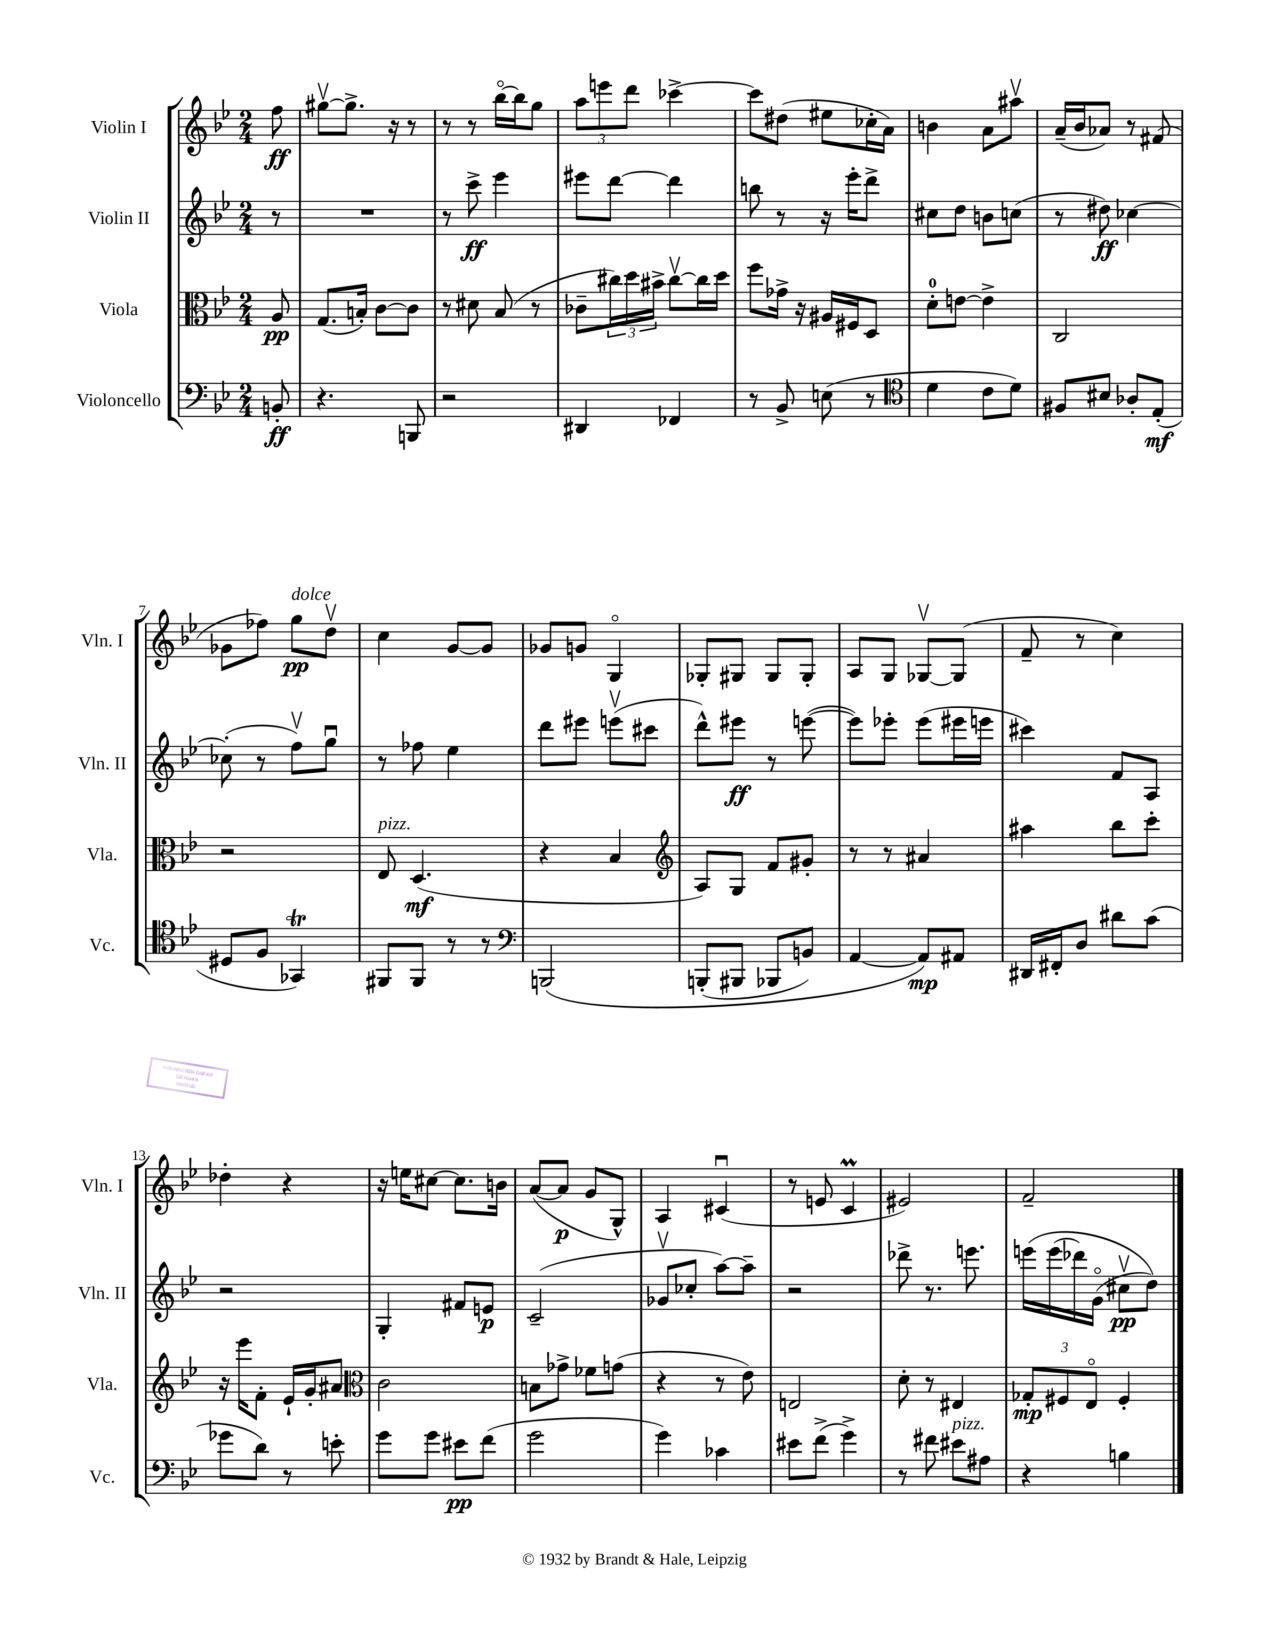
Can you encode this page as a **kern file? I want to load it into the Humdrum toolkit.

**kern	**kern	**kern	**kern
*staff4	*staff3	*staff2	*staff1
*clefF4	*clefC3	*clefG2	*clefG2
*k[b-e-]	*k[b-e-]	*k[b-e-]	*k[b-e-]
*M2/4	*M2/4	*M2/4	*M2/4
8BB'/	8A/	8r	8ff\
=	=	=	=
4.r	(8.G/L	2r	[8gg#v\L
.	.	.	8.gg#^\]J
.	16B'/Jk)	.	.
.	[8c\L	.	.
.	.	.	16r
8BBB/	8c\]J	.	8r
=	=	=	=
2r	8r	8r	8r
.	8d#\	8ccc^\	8r
.	(8B-/	4eee-\	[16bb-o\LL
.	.	.	16bb-\]J
.	8r	.	8gg\J
=	=	=	=
4DD#/	8c-~\L	8eee#\L	12aa\L
.	.	.	12eee\
.	24cc#\L)	[8ddd\J	.
.	24dd\	.	12ddd\J
.	24b#^\JJ	.	.
4FF-/	[8cc#v\L	4ddd\]	[4ccc-^\
.	16cc#\]L	.	.
.	16dd\JJ	.	.
=	=	=	=
8r	8ff\L	8bb\	8ccc-\]L
8BB-^/	16g-^\Jk	8r	(8dd#\J
.	16r	.	.
(8E\	16A#/LL	16r	8ee#\L
.	16F#/J	16eee-'\LK	.
8r	8D/J	8ddd^\J	16cc-'\L
.	.	.	16a\JJ)
=	=	=	=
*clefC4	*	*	*
4d\	8d'\L	8cc#\L	4b\
.	[8e\J	8dd\J	.
8c\L	4e^\]	8b\L	8a\L
8d\J)	.	(8cc\J	8aa#v\J
=	=	=	=
8F#/L	2C/	8r	(16a~/LL
.	.	.	16b-/J
8B#/J	.	8dd#\)	8a-/J)
8A-'/L	.	[4cc-\	8r
(8E-'/J	.	.	(8f#/
=	=	=	=
8D#/L	2r	(8cc-'\]	8g-\L
8F/J	.	8r	8ff-\J)
4GG-/)	.	8ffv\L)	8gg\L
.	.	8ggu\J	8ddv\J
=	=	=	=
8FF#/L	8E-/	8r	4cc\
8FF#/J	(4.D/	8ff-\	.
8r	.	4ee-\	[8g/L
8r	.	.	8g/]J
=	=	=	=
*clefF4	*	*	*
&(2BBB/	4r	8ddd\L	8g-/L
.	.	8eee#\J	8g/J
.	4B-/	(8eeev\L	4Go/
.	.	8ccc#\J	.
=	=	=	=
*	*clefG2	*	*
(8BBB'/L	8A/L)	8ddd^^\L)	8G-'/L
8BBB#/J	8G/J	8eee#\J	8G#/J
8BBB-/L	8f/L	8r	8G#/L
8BB/J)	8g#'/J	([8eee\	8G#'/J
=	=	=	=
[4AA/	8r	8eee\]L)	8A/L
.	8r	8eee-'\J	8G/J
8AA/]L&)	4a#/	(8eee-\L	[8G-v/L
8AA#/J	.	16eee#\L	(8G-/]J
.	.	16eee\JJ	.
=	=	=	=
16DD#/LL	4aa#\	4ccc#\)	8f~/
16FF#'/J	.	.	.
8D/J	.	.	8r
8d#\L	8bb-\L	8f/L	4cc\)
(8c\J	8ccc'\J	8A/J	.
=	=	=	=
8g-\L	16r	2r	4dd-'\
.	16eee-\LK	.	.
8d\J)	8f'\J	.	.
8r	16e-`/LL	.	4r
.	16g'/J	.	.
8e'\	8a#/J	.	.
=	=	=	=
*	*clefC3	*	*
8g\L	2c\	4G'/	16r
.	.	.	16ee\LK
8g\J	.	.	[8cc#\J
8e#\L	.	8f#/L	8.cc#\]L
(8f\J	.	8e/J	.
.	.	.	16b\Jk
=	=	=	=
2g\	8B\L	(2c~/	([8a/L
.	8g-^\J	.	8a/]J
.	8f-\L	.	8g/L
.	(8g\J	.	8G^^/J)
=	=	=	=
4g\)	4r	8g-v/L	4A/
.	.	8cc-'/J	.
4c-\	8r	[8aa\L)	(4c#u/
.	8e-\)	8aa~\]J	.
=	=	=	=
8e#\L	2E/	2r	8r
(8f^\J	.	.	8e/
4g^\)	.	.	4c/
=	=	=	=
8r	8d'\	8ddd-^\	2e#/)
8f#\	8r	8.r	.
8e#\L	4E#/	.	.
.	.	8.eee\	.
8A#\J	.	.	.
=	=	=	=
4r	12G-'/L	&(16eee\LL	2f~/
.	.	(16eee\	.
.	12F#/	.	.
.	.	16ddd-\)	.
.	12E-o/J	.	.
.	.	(16go\JJ	.
4B\	4F#'/	8cc#v\L	.
.	.	8dd\J)&)	.
==	==	==	==
*-	*-	*-	*-
